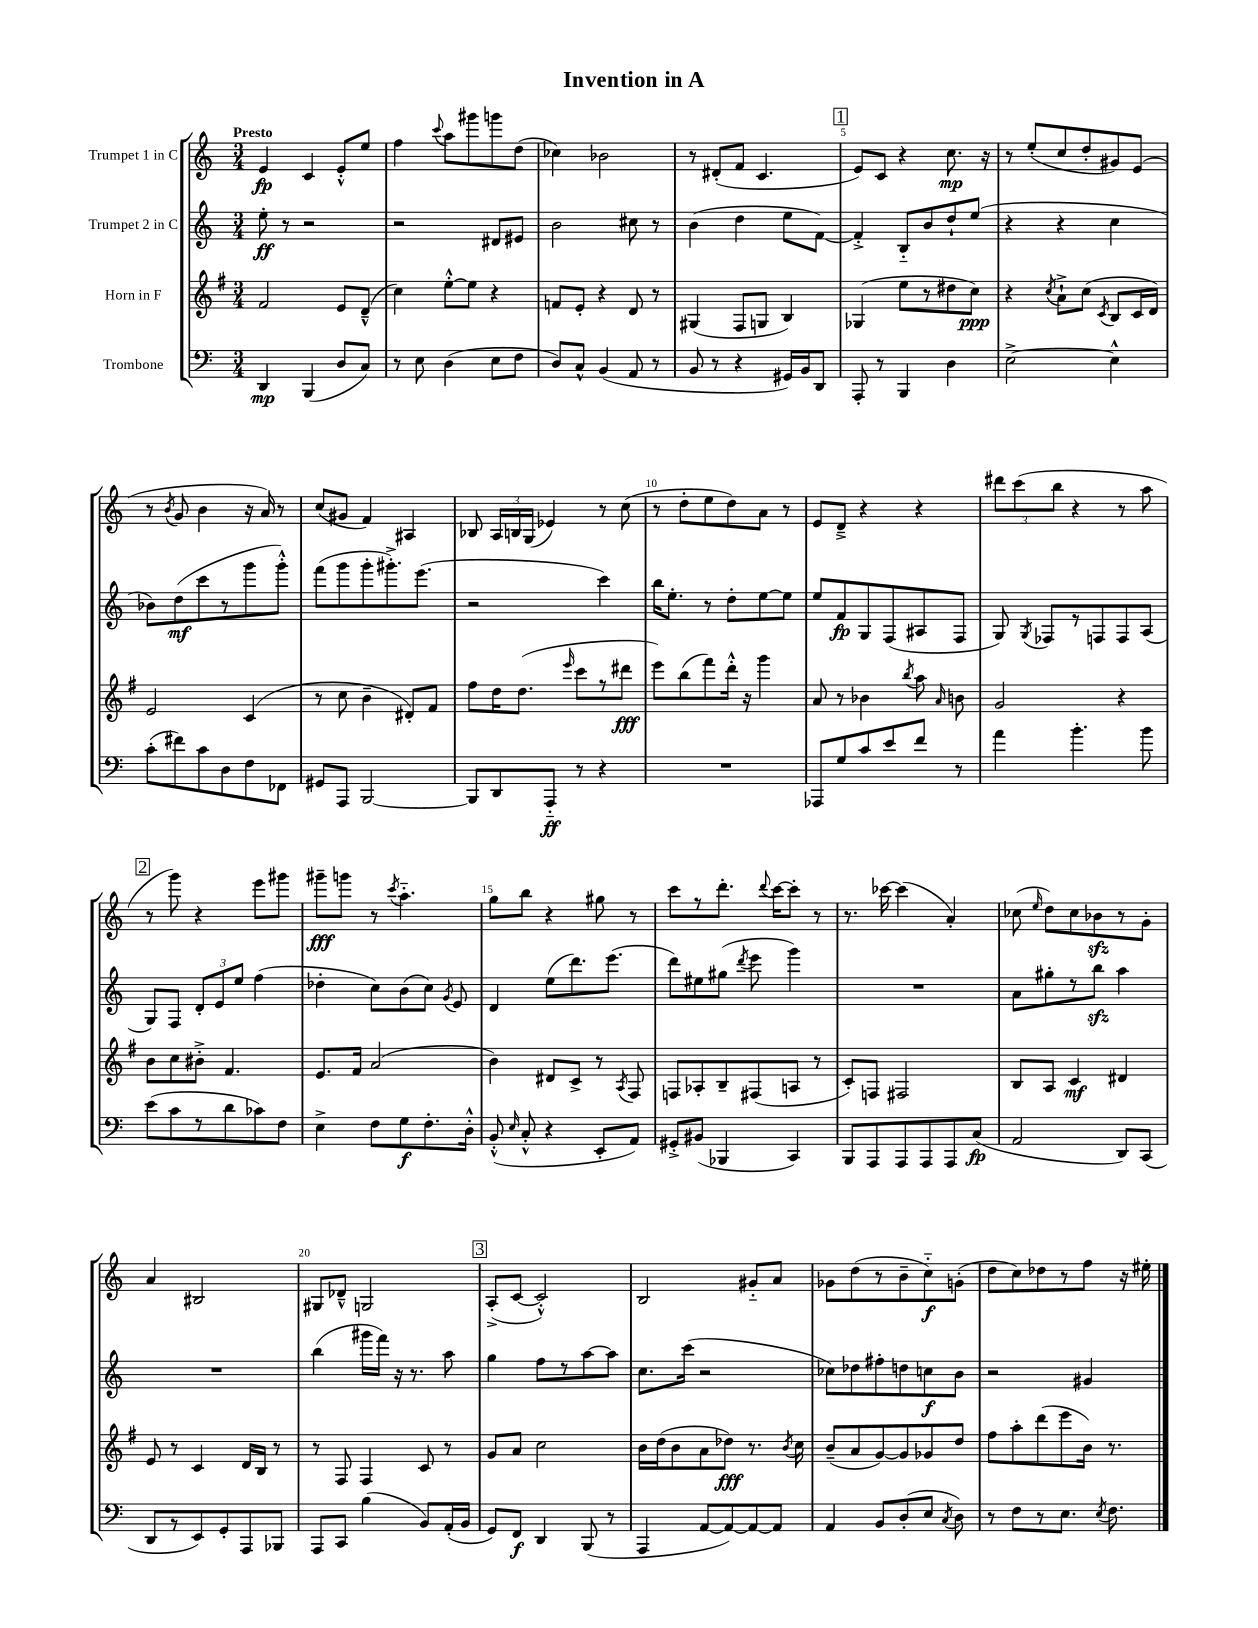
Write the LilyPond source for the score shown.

\header { title = "Invention in A" }
<<
\new StaffGroup <<
\new Staff = "s0" \with { instrumentName = "Trumpet 1 in C" } {
    \clef treble \key c \major \numericTimeSignature \time 3/4 \tempo "Presto"
    \autoBeamOff e'4\fp c'4 e'8[-.-^ e''8] |
    f''4 \appoggiatura { c'''8 } a''8[ gis'''8 g'''8 d''8]( |
    ces''4) bes'2 |
    r8 dis'8[-.( f'8] c'4. |
    \mark \markup { \box "1" } e'8[) c'8] r4 c''8.\mp r16 |
    r8 e''8[-.( c''8 d''8-. gis'8) e'8]( |
    r8 \acciaccatura { b'8 } g'8 b'4 r16 a'16) r8 |
    c''8[( gis'8] f'4) ais4 |
    bes8 \tuplet 3/2 { a16[ b16 g16]( } ees'4) r8 c''8( |
    r8 d''8[-. e''8 d''8) a'8] r8 |
    e'8[ d'8]---> r4 r4 |
    \tuplet 3/2 { dis'''8[ c'''8( b''8] } r4 r8 a''8 |
    \mark \markup { \box "2" } r8 g'''8) r4 e'''8[ gis'''8] |
    gis'''8[--\fff g'''8] r8 \acciaccatura { c'''8 } a''4.-_ |
    g''8[ b''8] r4 gis''8 r8 |
    c'''8[ r8 d'''8.]-. \appoggiatura { d'''8 } c'''16[~ c'''8]-. r8 |
    r8. ces'''16~ ces'''4( a'4-.) |
    ces''8( \grace { e''16 } d''8[) ces''8 bes'8\sfz r8 g'8]-. |
    a'4 bis2 |
    gis8[ des'8]---^ g2 |
    \mark \markup { \box "3" } a8[-.->( c'8]~ c'2-.-^) |
    b2 gis'8[-_ a'8] |
    ges'8[ d''8( r8 b'8-- c''8-_\f) g'8]-.( |
    d''8[ c''8) des''8 r8 f''8] r16 eis''16-. \bar "|." |
}
\new Staff = "s1" \with { instrumentName = "Trumpet 2 in C" } {
    \clef treble \key c \major \numericTimeSignature \time 3/4
    \autoBeamOff e''8-.\ff r8 r2 |
    r2 dis'8[ eis'8] |
    b'2 cis''8 r8 |
    b'4( d''4 e''8[ f'8]~) |
    \mark \markup { \box "1" } f'4-.-> b8[-_ b'8 d''8-! e''8]( |
    r4 r4 c''4 |
    bes'8[) d''8\mf( c'''8 r8 g'''8 g'''8]-.-^) |
    f'''8[( g'''8 g'''8-. gis'''8.-.->) e'''8.]( |
    r2 c'''4) |
    b''16[ e''8.]-. r8 d''8[-. e''8~ e''8] |
    e''8[ f'8\fp g8 f8( ais8 f8] |
    g8) \acciaccatura { g8 } fes8[ r8 f8 f8 a8]( |
    \mark \markup { \box "2" } g8[) f8] \tuplet 3/2 { d'8[-. e'8 e''8] } f''4( |
    des''4-. c''8[) b'8( c''8]) \acciaccatura { g'8 } e'8 |
    d'4 e''8[( d'''8.) e'''8.]( |
    d'''8[) eis''8 gis''8]( \acciaccatura { d'''8 } e'''8 g'''4) |
    R2. |
    a'8[ gis''8-. r8 b''8]\sfz a''4 |
    R2. |
    b''4( gis'''16[ f'''16]) r16 r8. a''8 |
    \mark \markup { \box "3" } g''4 f''8[ r8 a''8~ a''8] |
    c''8.[ c'''16]( r2 |
    ces''8[) des''8 fis''8-. d''8 c''8\f b'8] |
    r2 gis'4 \bar "|." |
}
\new Staff = "s2" \with { instrumentName = "Horn in F" } {
    \clef treble \key g \major \numericTimeSignature \time 3/4
    \autoBeamOff fis'2 e'8[ d'8]---^( |
    c''4) e''8[~-.-^ e''8] r4 |
    f'8[ e'8]-. r4 d'8 r8 |
    gis4( fis8[ g8] b4) |
    \mark \markup { \box "1" } ges4( e''8[ r8 dis''8 c''8]\ppp) |
    r4 \acciaccatura { c''8 } a'8[-!-> c''8]( \acciaccatura { c'8 } b8[ c'16 d'16]) |
    e'2 c'4( |
    r8 c''8 b'4-- dis'8[-.) fis'8] |
    fis''8[ d''16 d''8.]( \grace { e'''16 } c'''8[ r8 dis'''8]\fff |
    e'''8[) b''8( fis'''8) d'''16]-.-^ r16 g'''4 |
    a'8 r8 bes'4 \acciaccatura { b''8 } a''8 \grace { a'16 } b'8 |
    g'2 r4 |
    \mark \markup { \box "2" } b'8[ c''8 bis'8]-.-> fis'4. |
    e'8.[ fis'16] a'2( |
    b'4) dis'8[ c'8]-> r8 \acciaccatura { a8 } fis8 |
    f8[ aes8-. b8-- fis8( a8] r8 |
    c'8[-.) f8] fis2 |
    b8[ a8] c'4\mf dis'4 |
    e'8 r8 c'4 d'16[ b16] r8 |
    r8 fis8 fis4 c'8 r8 |
    \mark \markup { \box "3" } g'8[ a'8] c''2 |
    b'16[ d''16( b'8 a'8 des''8]\fff) r8. \acciaccatura { b'8 } c''16 |
    b'8[--( a'8 g'8~) g'8 ges'8 d''8] |
    fis''8[ a''8-. d'''8( e'''8 b'16]) r8. \bar "|." |
}
\new Staff = "s3" \with { instrumentName = "Trombone" } {
    \clef bass \key c \major \numericTimeSignature \time 3/4
    \autoBeamOff d,4\mp b,,4( d8[ c8]) |
    r8 e8 d4( e8[ f8] |
    d8[) c8]-^ b,4( a,8 r8 |
    b,8 r8 r4 gis,16[) b,16 d,8] |
    \mark \markup { \box "1" } a,,8-. r8 b,,4 d4 |
    e2~-> e4-^ |
    c'8[-.( fis'8) c'8 d8 f8 fes,8] |
    gis,8[ a,,8] b,,2~ |
    b,,8[ d,8 a,,8]-_\ff r8 r4 |
    R2. |
    aes,,8[ g8 c'8 e'8 f'8] r8 |
    a'4 b'4.-. b'8 |
    \mark \markup { \box "2" } e'8[( c'8 r8 d'8 ces'8) f8] |
    e4-> f8[ g8\f f8.-. d16]-.-^ |
    b,8-.-^( \grace { e16 } c8-.-^ r4 e,8[-. a,8]) |
    gis,8[-.-> bis,8]( bes,,4 c,4) |
    b,,8[ a,,8 a,,8 a,,8 a,,8 c8]\fp( |
    a,2 d,8[) c,8]( |
    d,8[ r8 e,8) g,8-. a,,8 bes,,8] |
    a,,8[ c,8] b4( b,8[) a,16-.( b,16] |
    \mark \markup { \box "3" } g,8[) f,8]\f d,4 b,,8( r8 |
    a,,4 a,8[~ a,8~) a,8~ a,8] |
    a,4 b,8[ d8-.( e8] \acciaccatura { c8 } d8) |
    r8 f8[ r8 e8.] \acciaccatura { e8 } f8. \bar "|." |
}
>>
>>
\layout { \context { \Score \override BarNumber.break-visibility = ##(#f #t #t) barNumberVisibility = #(every-nth-bar-number-visible 5) } }
